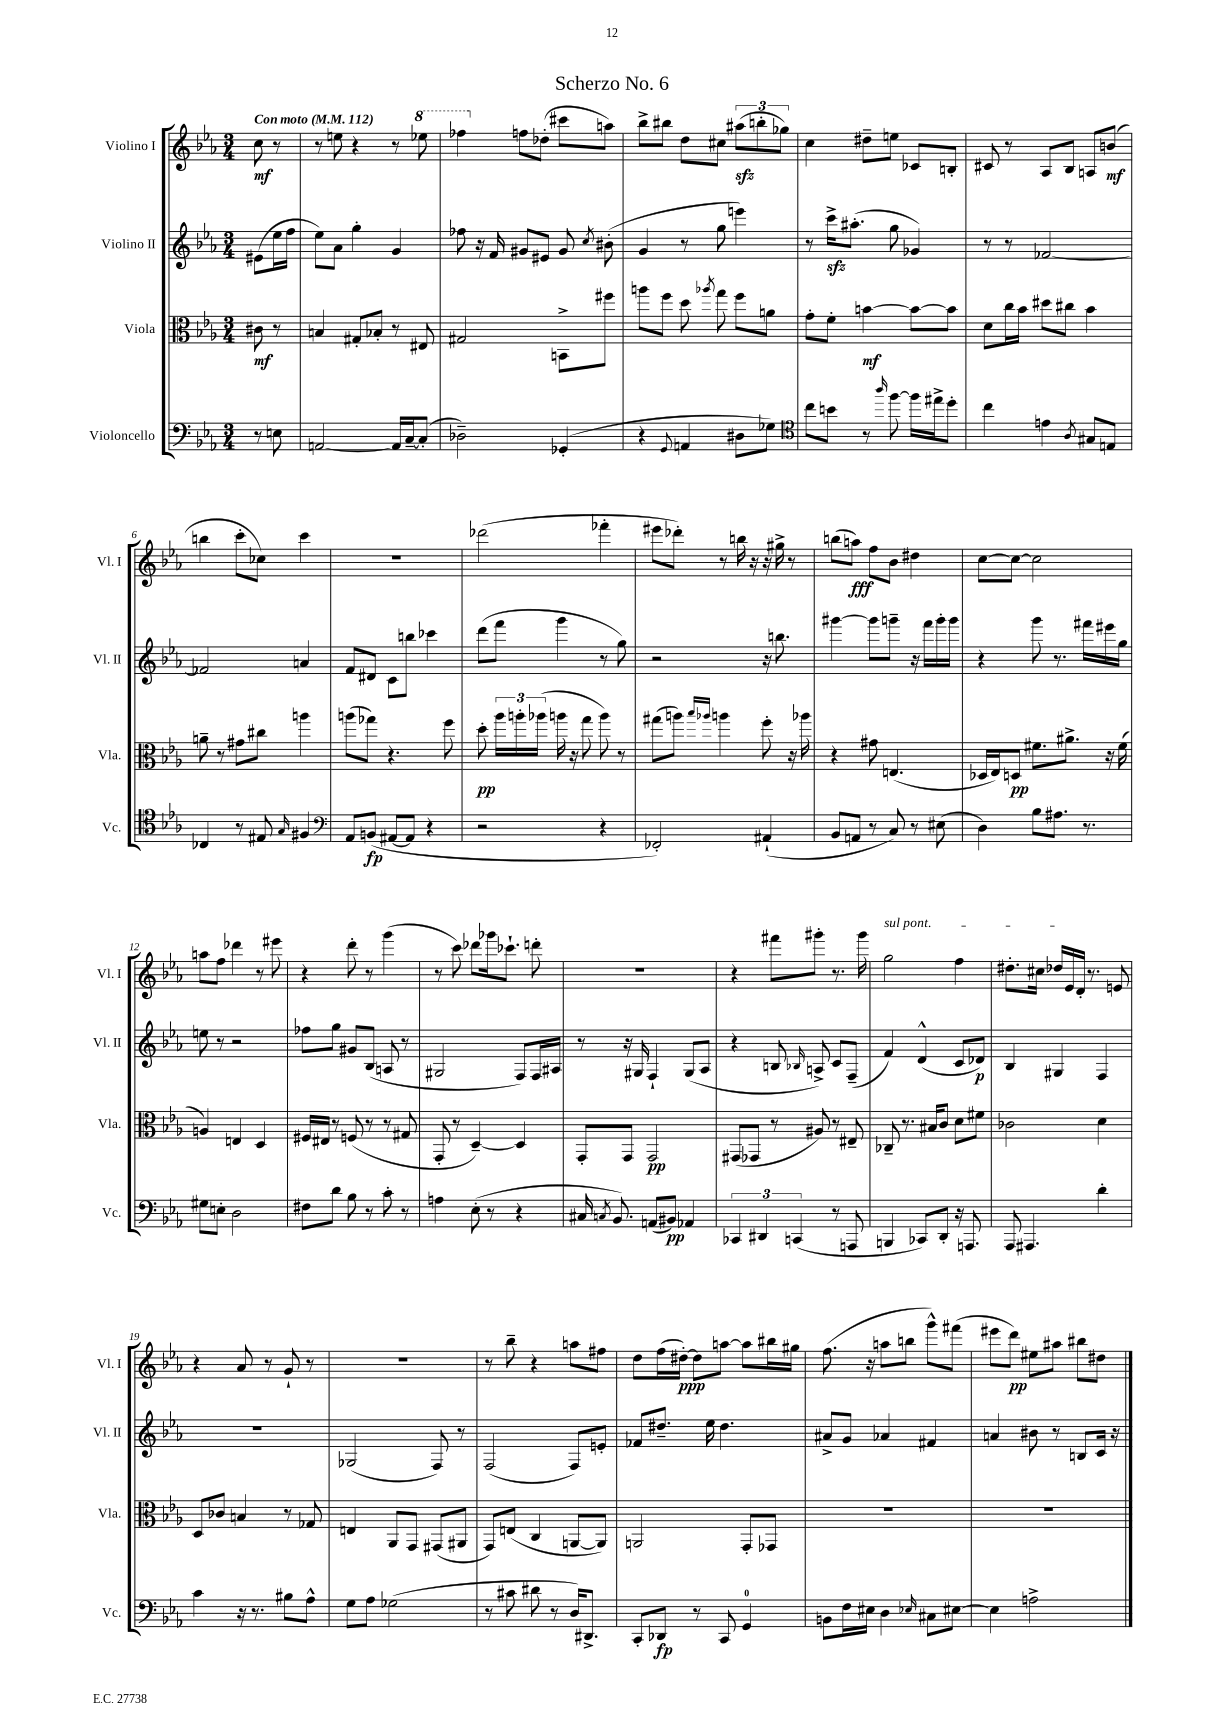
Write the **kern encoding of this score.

**kern	**kern	**kern	**kern
*staff4	*staff3	*staff2	*staff1
*clefF4	*clefC3	*clefG2	*clefG2
*k[b-e-a-]	*k[b-e-a-]	*k[b-e-a-]	*k[b-e-a-]
*M3/4	*M3/4	*M3/4	*M3/4
*MM112	*MM112	*MM112	*MM112
8r	8c#	(8e#	8cc
8E	8r	16ee-	8r
.	.	16ff	.
=	=	=	=
[2AA	4B	8ee-)	8r
.	.	8a-	8ee
.	8G#'	4gg'	4r
.	8B-'	.	.
16AA]	8r	4g	8r
[16C~	.	.	.
(8C']	8E#	.	8eee-
=	=	=	=
2D-~)	2G#	8ff-	4fff-
.	.	16r	.
.	.	16f	.
.	.	8g#	8ff
.	.	8e#	(8dd-'
(4GG-'	8BB^	8g#	8ccc#
.	.	8qcc	.
.	8ff#	(8b#'	8aa)
=	=	=	=
4r	8aa	4g	8bb-^
.	8ff	.	8bb#
8qqGG	.	.	.
4AA	8dd	8r	8dd
.	8qaa-	.	.
.	8gg	8gg	8cc#
8D#	8ff	4eee)	(12aa#
.	.	.	12bb'
8G-)	8a	.	.
.	.	.	12gg-)
=	=	=	=
*clefC4	*	*	*
8cc	8g'	8r	4cc
8b	8f'	16ccc^	.
.	.	(8.aa#'	.
8r	[4b	.	8dd#~
16qqaa-	.	.	.
[8ff	.	8gg	8ee
16ff]	8b_	4g-)	8c-
16ee#^	.	.	.
8dd'	8b]	.	8B'
=	=	=	=
4cc	8d	8r	8c#
.	16cc	8r	8r
.	16b-	.	.
4e	8dd#	[2f-	8A-
.	8cc#	.	8B-
8qA-	.	.	.
8G#	4b-	.	8A
8E	.	.	(8b
=	=	=	=
4C-	8a~	2f-]	4bb
.	8r	.	.
8r	8g#	.	8ccc'
8E#	8cc#	.	8cc-)
16qqG	.	.	.
4F#	4aa	4a	4ccc
=	=	=	=
*clefF4	*	*	*
8AA-	(8aa	8f	2.r
(8BB	8gg-)	8d#	.
[8AA#	4.r	8c	.
8AA#]	.	8bb	.
4r	.	4ccc-	.
.	8ff	.	.
=	=	=	=
2r	8dd'	(8ddd	(2ddd-
.	24aa-	8fff	.
.	24aa'	.	.
.	(24aa-	.	.
.	16aa	4ggg	.
.	16r	.	.
.	8gg	.	.
4r	8aa)	8r	4fff-'
.	8r	8gg)	.
=	=	=	=
2FF-')	(8gg#	2r	8eee#
.	8aa)	.	8ddd-')
.	16qqbb-	.	.
.	16qqaa-	.	.
.	4aa	.	8r
.	.	.	16bb
.	.	.	16r
(4AA#`	8ff'	16r	16r
.	.	8.bb	16gg#^
.	16r	.	8r
.	16aa-	.	.
=	=	=	=
8BB-	4r	[4ggg#	(8bb
8AA	.	.	8aa)
8r	8g#	8ggg#]	8ff
8C)	(4.E	8ggg~	8b-
8r	.	16r	4dd#
.	.	16fff	.
(8E#	.	16ggg'	.
.	.	16ggg	.
=	=	=	=
4D)	16D-	4r	[8cc
.	16E-)	.	.
.	8D	.	8cc_
8B-	8.f#	8ggg	2cc]
8.A#	.	8.r	.
.	8.a#^	.	.
8.r	.	16fff#	.
.	16r	16eee#	.
.	(16f#	16gg	.
=	=	=	=
8G#	4A)	8ee	8aa
8E'	.	8r	8ff
2D	4E	2r	4ddd-
.	4D	.	8r
.	.	.	8eee#
=	=	=	=
8F#	16F#	8ff-	4r
.	16E#	.	.
8d	8r	8gg	.
8B-	(8F	8g#	8ddd'
8r	8r	(8B-	8r
8c'	8r	8A	(4ggg
8r	8G#	8r	.
=	=	=	=
4A	8GG'	2G#	8r
.	8r	.	8ccc)
(8E-'	[4D~)	.	8ddd-
8r	.	.	16ggg-
.	.	.	8.ccc-`
4r	4D]	8F)	.
.	.	16F	8ddd'
.	.	16A#	.
=	=	=	=
16C#	8GG'	8r	2.r
8qC	.	.	.
8.BB-)	.	.	.
.	8GG	16r	.
.	.	16G#	.
(8AA	2GG	4F`	.
8BB#)	.	.	.
4AA-	.	(8G#	.
.	.	8A-	.
=	=	=	=
6CC-	(8GG#	4r	4r
.	8GG-	.	.
6DD#	.	.	.
.	8r	8B	8fff#
(6CC	.	.	.
.	.	16qqB-	.
.	8A#)	8A^)	8ggg#'
8r	8r	8c	8.r
8AAA	8E#~	(8F~	.
.	.	.	16ggg#
=	=	=	=
4BBB	8C-~	4f)	2gg
.	8.r	.	.
8CC-)	.	(4d^^	.
.	16B#	.	.
8DD'	8c	.	.
16r	8d	8c	4ff
8.AAA	.	.	.
.	8f#	8d-)	.
=	=	=	=
8AAA-	2c-	4B-	8.dd#'
4.AAA#	.	.	.
.	.	.	16cc#
.	.	4G#	16dd-
.	.	.	16e-
.	.	.	16d'
.	.	.	8.r
4d'	4d	4F	.
.	.	.	8e
=	=	=	=
4c	8D	2.r	4r
.	8c-	.	.
16r	4B	.	8a-
8.r	.	.	.
.	.	.	8r
8B#	8r	.	8g`
8A-^^	8G-	.	8r
=	=	=	=
8G	4E	(2G-	2.r
8A-	.	.	.
(2G-	8AA-	.	.
.	8GG	.	.
.	(8GG#	8F)	.
.	8AA#	8r	.
=	=	=	=
8r	8GG)	(2F	8r
8c#	(8E	.	8bb-~
8d#	4C	.	4r
8r	.	.	.
16D)	[8AA	8F)	8aa
8.DD#^	.	.	.
.	8AA])	8e'	8ff#
=	=	=	=
8CC'	2AA	8f-	8dd
8DD-	.	8.dd#~	(16ff
.	.	.	[16dd#')
8r	.	.	8dd#]
.	.	16ee-	.
8CC	.	4.dd#	[8aa
4GG	8GG'	.	8aa]
.	8GG-	.	16bb#
.	.	.	16gg#
=	=	=	=
8BB	2.r	8a#^	(8.ff
16F	.	8g	.
16E#	.	.	16r
4D	.	4a-	8aa
.	.	.	8bb
16qqE-	.	.	.
8C#	.	4f#	8ggg^^)
[8E#	.	.	(8fff#
=	=	=	=
4E#]	2.r	4a	8eee#
.	.	.	8ddd)
2A^	.	8b#	8ee#
.	.	8r	8aa#
.	.	8B	8bb#
.	.	16c	8dd#
.	.	16r	.
==	==	==	==
*-	*-	*-	*-
